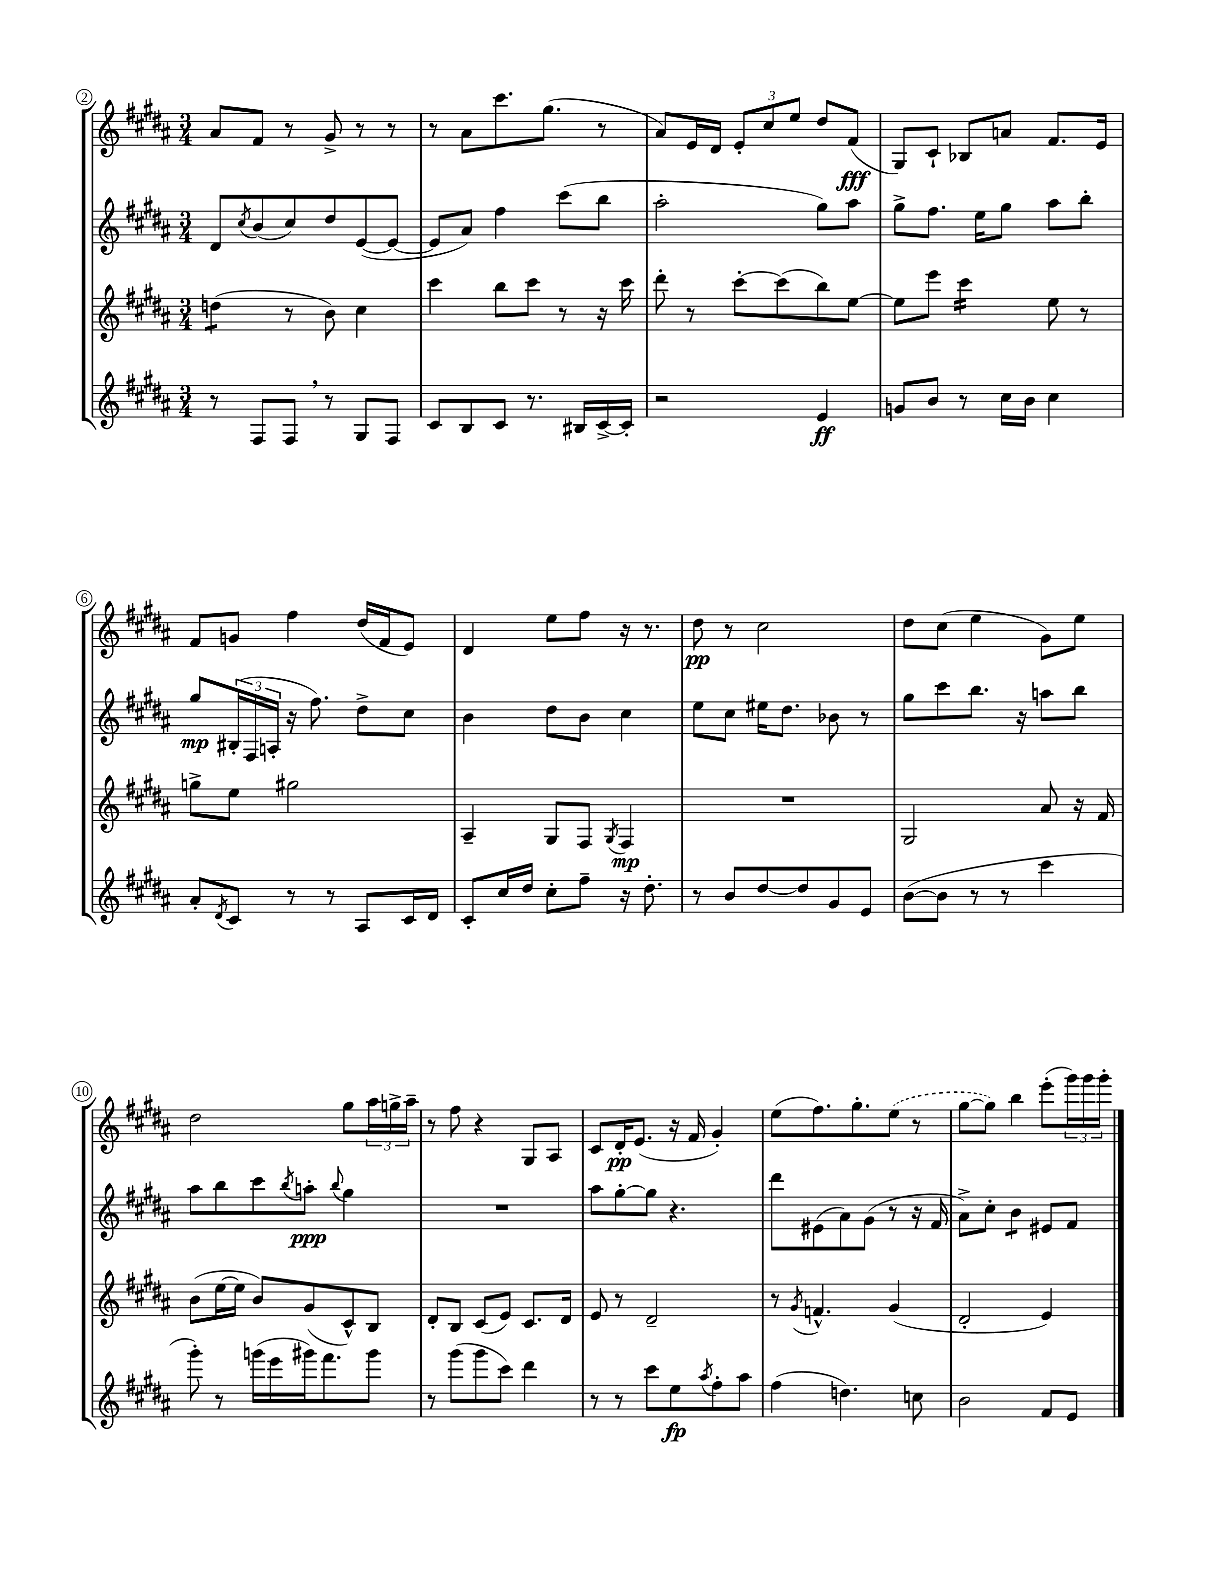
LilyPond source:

<<
\new StaffGroup <<
\new Staff = "s0" {
    \clef treble \key b \major \numericTimeSignature \time 3/4
    ais'8 fis'8 r8 gis'8-> r8 r8 |
    r8 ais'8 cis'''8. gis''8.( r8 |
    ais'8) e'16 dis'16 \tuplet 3/2 { e'8-. cis''8 e''8 } dis''8 fis'8\fff( |
    gis8) cis'8-! bes8 a'8 fis'8. e'16 |
    fis'8 g'8 fis''4 dis''16( fis'16 e'8) |
    dis'4 e''8 fis''8 r16 r8. |
    dis''8\pp r8 cis''2 |
    dis''8 cis''8( e''4 gis'8) e''8 |
    dis''2 gis''8 \tuplet 3/2 { ais''16 g''16-> ais''16-- } |
    r8 fis''8 r4 gis8 ais8 |
    cis'8 dis'16-.\pp e'8.( r16 fis'16 gis'4-.) |
    e''8( fis''8.) gis''8.-. \once \slurDashed e''8( r8 |
    gis''8~ gis''8) b''4 e'''8-.( \tuplet 3/2 { gis'''16) gis'''16 gis'''16-. } \bar "|." |
}
\new Staff = "s1" {
    \clef treble \key b \major \numericTimeSignature \time 3/4
    dis'8 \acciaccatura { cis''8 } b'8( cis''8) dis''8 e'8~( e'8~ |
    e'8 ais'8) fis''4 cis'''8( b''8 |
    ais''2-. gis''8) ais''8 |
    gis''8-> fis''8. e''16 gis''8 ais''8 b''8-. |
    gis''8\mp \tuplet 3/2 { bis16-.( fis16 a16-. } r16 fis''8.) dis''8-> cis''8 |
    b'4 dis''8 b'8 cis''4 |
    e''8 cis''8 eis''16 dis''8. bes'8 r8 |
    gis''8 cis'''8 b''8. r16 a''8 b''8 |
    ais''8 b''8 cis'''8 \acciaccatura { b''8 } a''8-.\ppp \appoggiatura { b''8 } gis''4 |
    R2. |
    ais''8 gis''8~-. gis''8 r4. |
    dis'''8 eis'8( ais'8) gis'8( r8 r16 fis'16 |
    ais'8->) cis''8-. b'4:8 eis'8 fis'8 \bar "|." |
}
\new Staff = "s2" {
    \clef treble \key b \major \numericTimeSignature \time 3/4
    d''4:8( r8 b'8) cis''4 |
    cis'''4 b''8 cis'''8 r8 r16 cis'''16 |
    dis'''8-. r8 cis'''8~-. cis'''8( b''8) e''8~ |
    e''8 e'''8 cis'''4:16 e''8 r8 |
    g''8-> e''8 gis''2 |
    ais4-- gis8 fis8 \acciaccatura { gis8 } fis4\mp |
    R2. |
    gis2 ais'8 r16 fis'16 |
    b'8( e''16~ e''16 b'8) gis'8( cis'8-^) b8 |
    dis'8-. b8 cis'8( e'8) cis'8. dis'16 |
    e'8 r8 dis'2-- |
    r8 \acciaccatura { gis'8 } f'4.-^ gis'4( |
    dis'2-. e'4) \bar "|." |
}
\new Staff = "s3" {
    \clef treble \key b \major \numericTimeSignature \time 3/4
    r8 fis8 fis8 \breathe r8 gis8 fis8 |
    cis'8 b8 cis'8 r8. bis16 cis'16~-> cis'16-. |
    r2 e'4\ff |
    g'8 b'8 r8 cis''16 b'16 cis''4 |
    ais'8-. \acciaccatura { dis'8 } cis'8 r8 r8 ais8 cis'16 dis'16 |
    cis'8-. cis''16 dis''16 cis''8-. fis''8-- r16 dis''8.-. |
    r8 b'8 dis''8~ dis''8 gis'8 e'8 |
    b'8~( b'8 r8 r8 cis'''4 |
    gis'''8-.) r8 g'''16( e'''16 gis'''16) fis'''8. gis'''8 |
    r8 gis'''8( gis'''8 cis'''8) dis'''4 |
    r8 r8 cis'''8 e''8\fp \acciaccatura { ais''8 } fis''8-. ais''8 |
    fis''4( d''4.) c''8 |
    b'2 fis'8 e'8 \bar "|." |
}
>>
>>
\layout { \context { \Score currentBarNumber = #2 \override BarNumber.stencil = #(make-stencil-circler 0.1 0.3 ly:text-interface::print) } }
